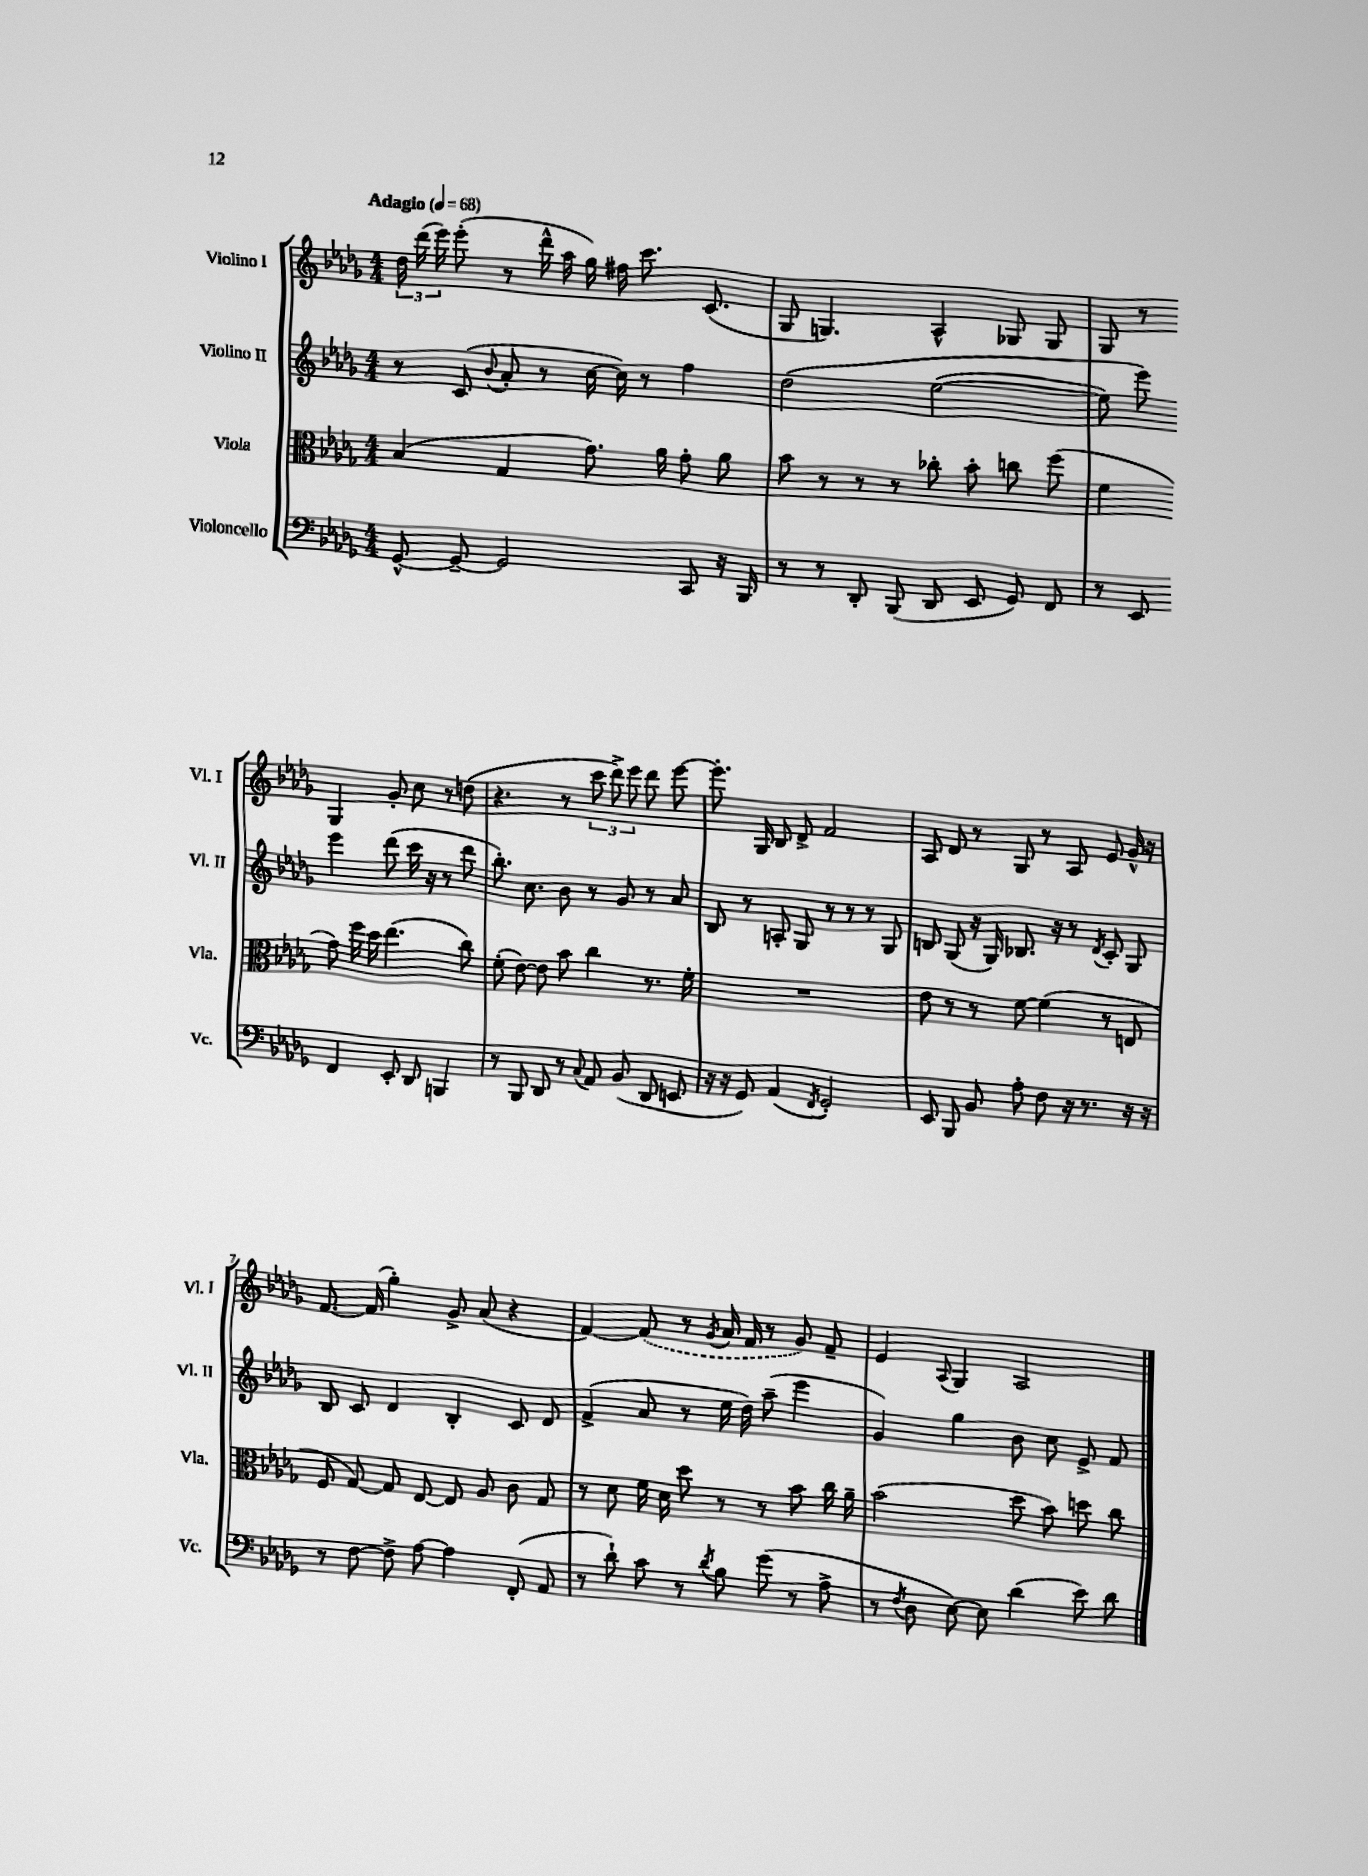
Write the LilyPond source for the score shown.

<<
\new StaffGroup <<
\new Staff = "s0" \with { instrumentName = "Violino I" shortInstrumentName = "Vl. I" } {
    \clef treble \key des \major \numericTimeSignature \time 4/4 \tempo "Adagio" 4 = 68
    \autoBeamOff \tuplet 3/2 { des''16 des'''16( ees'''16) } ees'''8-.( r8 des'''16-^ aes''16 ges''16) fis''16 c'''8. c'8.( |
    ges8 g4.) aes4-^ ges8 ges8 |
    ges8 r8 ges4 ges'8-. c''8 r8 d''8( |
    r4. r8 \tuplet 3/2 { c'''8 des'''8->) ees'''8 } des'''8 ees'''8~ |
    ees'''8.-. ges16 bes8 des'8-> f'2 |
    aes8 des'8 r8 ges8 r8 aes8 ees'8 ges'16-^ r16 |
    f'8.~ f'16( ges''4-.) ges'8-> aes'8( r4 |
    f'4~) \once \slurDashed f'8( r8 \acciaccatura { ges'8 } aes'16 f'16 r8 ges'8) f'8-- |
    ees'4 \appoggiatura { aes8 } ges4 aes2 \bar "|." |
}
\new Staff = "s1" \with { instrumentName = "Violino II" shortInstrumentName = "Vl. II" } {
    \clef treble \key des \major \numericTimeSignature \time 4/4
    \autoBeamOff r8 c'8( \appoggiatura { bes'8 } aes'8-. r8 c''16~ c''16) r8 f''4 |
    des''2\( ees''2~( |
    ees''8) ees'''8\) ees'''4 des'''8( c'''16 r16 r8 des'''8 |
    bes''8.-.) c''8. bes'8 r8 ges'8 r8 aes'8 |
    bes8 r8 a8-. ges8 r8 r8 r8 ges8 |
    b8 ges8( r16 ges16) bes8. r16 r8 \acciaccatura { des'8 } c'8-. ges8 |
    bes8 c'8 des'4 bes4-. c'8 des'8 |
    f'4->( aes'8 r8 ees''16 des''16) aes''8--( ees'''4 |
    ges'4) ges''4 bes'8 c''8 ees'8-> f'8 \bar "|." |
}
\new Staff = "s2" \with { instrumentName = "Viola" shortInstrumentName = "Vla." } {
    \clef alto \key des \major \numericTimeSignature \time 4/4
    \autoBeamOff bes4( ges4 ges'8.) aes'16 ges'8-. aes'8 |
    bes'8 r8 r8 r8 ces''8-. bes'8-. c''8 f''8( |
    f'4 ges'8) f''16 des''16 ees''4.( c''8) |
    f'8-.( ees'8~) ees'8 bes'8 c''4 r8. f'16-. |
    R1 |
    ees'8 r8 r8 f'8~ f'4( r8 e8 |
    f8 ges8~) ges8 ees8~ ees8 aes8 c'8 ges8 |
    r8 des'8 f'16 des'16 des''8 r8 r8 bes'8 c''16 aes'16-- |
    bes'2( des''8 bes'8) d''8 c''8 \bar "|." |
}
\new Staff = "s3" \with { instrumentName = "Violoncello" shortInstrumentName = "Vc." } {
    \clef bass \key des \major \numericTimeSignature \time 4/4
    \autoBeamOff ges,8~-^ ges,8~-- ges,2 c,8 r16 bes,,16 |
    r8 r8 des,8-. bes,,8( des,8 ees,8 ges,8) f,8 |
    r8 ees,8 f,4 ees,8-. des,8 b,,4 |
    r8 bes,,8 des,8 r8 \appoggiatura { c8 } aes,8 bes,8( des,8 e,8 |
    r16 r16 ges,8) aes,4( \acciaccatura { f,8 } ges,2-.) |
    ees,8 bes,,8 bes,8 aes8-. f8 r16 r8. r16 r16 |
    r8 f8~ f8-> aes8~ aes4 f,8-.( aes,8 |
    r8 des'8-!) c'8 r8 \acciaccatura { des'8 } bes8 ges'8( r8 aes8-> |
    r8 \acciaccatura { f8 } des8 ees8~) ees8 des'4( ees'8) des'8 \bar "|." |
}
>>
>>
